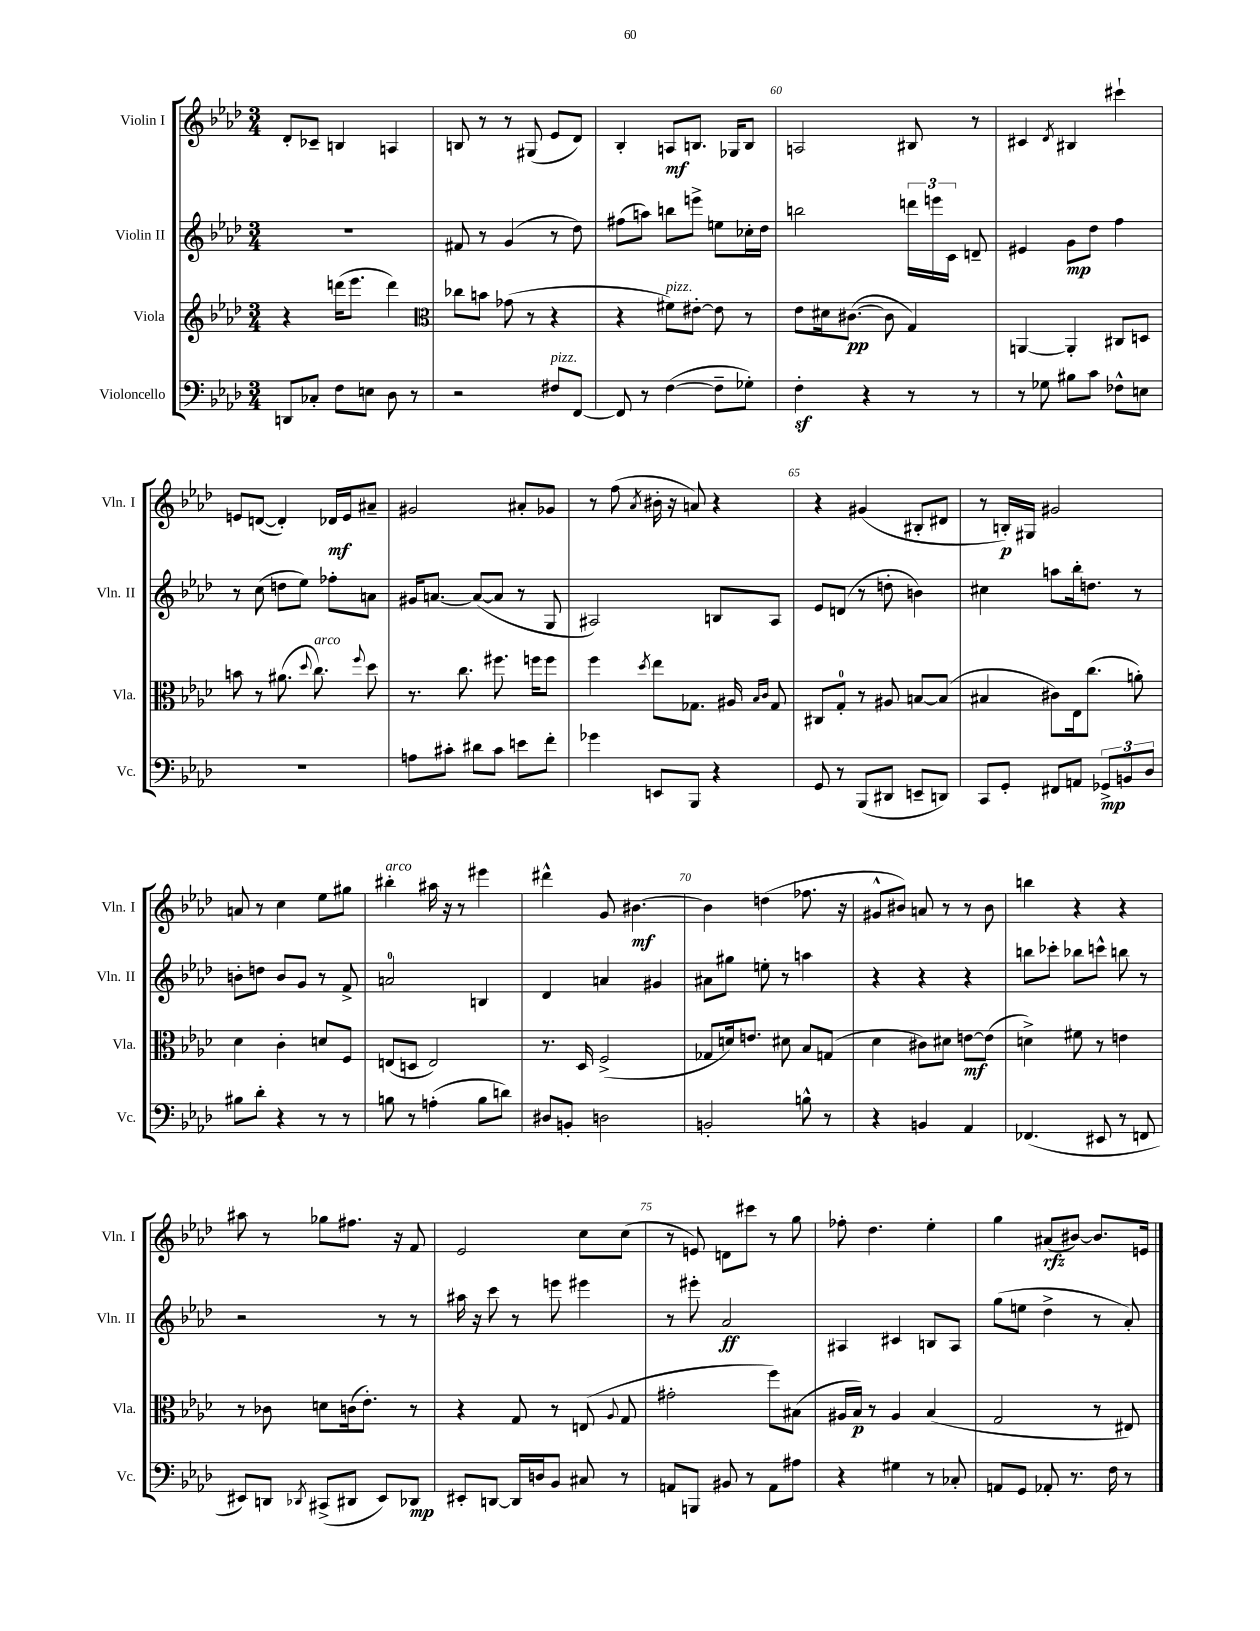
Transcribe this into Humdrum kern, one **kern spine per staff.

**kern	**kern	**kern	**kern
*staff4	*staff3	*staff2	*staff1
*clefF4	*clefG2	*clefG2	*clefG2
*k[b-e-a-d-]	*k[b-e-a-d-]	*k[b-e-a-d-]	*k[b-e-a-d-]
*M3/4	*M3/4	*M3/4	*M3/4
8DD	4r	2.r	8d-'
8C-'	.	.	8c-~
8F	(16ddd	.	4B
.	8.eee-	.	.
8E	.	.	.
8D-	4ddd)	.	4A
8r	.	.	.
=	=	=	=
*	*clefC3	*	*
2r	8cc-	8f#	8B
.	8b	8r	8r
.	(8g-	(4g	8r
.	8r	.	(8G#
8F#	4r	8r	8e-
[8FF	.	8dd-)	8d-)
=	=	=	=
8FF]	4r	(8ff#	4B-'
8r	.	8aa)	.
([4F	8f#)	8bb	8A
.	[8e#'	8eee^	8.B
8F~]	8e#]	8ee	.
.	.	.	16G-
8G-')	8r	16cc-'	8B
.	.	16dd-	.
=	=	=	=
4F'	8e-	2bb	2A
.	16d#	.	.
.	([8.c#	.	.
4r	.	.	.
.	8c#]	.	.
8r	4G)	24ddd	8B#
.	.	24eee	.
.	.	24c	.
8r	.	8d~	8r
=	=	=	=
8r	[4AA	4e#	4c#
8G-	.	.	.
.	.	.	8qd-
8B#	4AA']	8g	4B#
8c	.	8dd-	.
8F-^^	8C#	4ff	4ccc#`
8E	8D	.	.
=	=	=	=
2.r	8b	8r	8e
.	8r	(8cc	([8d
.	(8.a#	8dd	4d'])
.	.	8ee-)	.
.	8qqdd-	.	.
.	8.cc)	.	.
.	.	8ff-'	16d-
.	.	.	16e
.	8qqff	.	.
.	8dd-	8a	8a#~
=	=	=	=
8A	8.r	16g#	2g#
.	.	[8.a	.
8c#'	.	.	.
.	8.cc	.	.
8d#	.	(8a_	.
8c#	8.ff#	8a]	.
8e	.	8r	8a#'
.	16ff	.	.
8f'	8ff	8G	8g-
=	=	=	=
4g-	4ff	2A#)	8r
.	.	.	(8ff
.	8qdd-	.	8qa-
8EE	8ee-	.	16b#'
.	.	.	16r
8BBB-	8.G-	.	8a)
4r	.	8B	4r
.	16A#	.	.
.	16qqB-	.	.
.	16qqc	.	.
.	8G-	8A#	.
=	=	=	=
8GG	8C#	8e-	4r
8r	8G'	(8d	.
(8BBB-	8r	8r	(4g#
8DD#	8A#	8dd'	.
8EE~	[8B	4b)	8B#'
8DD)	(8B]	.	8d#
=	=	=	=
8CC	4B#	4cc#	8r
8GG'	.	.	16B')
.	.	.	16G#
8FF#	8c#)	8aa	2g#
8AA	16E-	16bb-'	.
.	(8.cc	8.dd	.
12GG-^	.	.	.
12BB	.	.	.
.	8a')	8r	.
12D-	.	.	.
=	=	=	=
8B#	4d-	8b'	8a
8d-'	.	8dd	8r
4r	4c'	8b	4cc
.	.	8g	.
8r	8d	8r	8ee-
8r	8F	8f^	8gg#
=	=	=	=
8B	(8E	2a	4bb#'
8r	8D	.	.
(4A'	2E)	.	16aa#
.	.	.	16r
.	.	.	8r
8B	.	4B	4eee#
8d)	.	.	.
=	=	=	=
8D#	8.r	4d-	4ddd#^^
8BB'	.	.	.
.	16D-	.	.
2D	(2F^	4a	8g
.	.	.	[4.b#
.	.	4g#	.
=	=	=	=
2BB'	8G-	8a#	4b#]
.	16d)	8gg#	.
.	8.e	.	.
.	.	8ee'	(4dd
.	8d#	8r	.
8B^^	8B-	4aa	8.ff-
8r	(8G	.	.
.	.	.	16r
=	=	=	=
4r	4d-	4r	8g#^^
.	.	.	8b#)
4BB	8c#)	4r	8a
.	8d#	.	8r
4AA-	[8e	4r	8r
.	(8e]	.	8b#
=	=	=	=
(4.FF-	4d^)	8bb	4bb
.	.	8ccc-'	.
.	8f#	8bb-	4r
8EE#	8r	8ccc^^	.
8r	4e	8bb	4r
8FF	.	8r	.
=	=	=	=
8EE#)	8r	2r	8aa#
8DD	8c-	.	8r
8qDD-	.	.	.
(8CC#^	8d	.	8gg-
8DD#	(16c	.	8.ff#
.	8.e-')	.	.
8EE#)	.	8r	.
.	.	.	16r
8DD-	8r	8r	8f
=	=	=	=
8EE#'	4r	16aa#	2e-
.	.	16r	.
[8DD	.	8ccc	.
16DD]	8G	8r	.
16D	.	.	.
8BB-	8r	8eee	.
8C#	(8E	4eee#	8cc
.	8qqA-	.	.
8r	8G	.	(8cc
=	=	=	=
8AA	2g#'	8r	8r
8BBB	.	8eee#'	8e)
8BB#	.	2a-	8d
8r	.	.	8ccc#
8AA	8ff)	.	8r
8A#	(8B#	.	8gg
=	=	=	=
4r	16A#	4A#	8ff-'
.	16B-)	.	.
.	8r	.	4.dd-
4G#	4A#	4c#	.
8r	(4B-	8B	4ee-'
8C-'	.	8A#	.
=	=	=	=
8AA	2G	(8gg	4gg
8GG	.	8ee	.
8AA-'	.	4dd-^	(8a#
8.r	.	.	[8b#)
.	8r	8r	8.b#]
16F	.	.	.
8r	8E#)	8a-')	.
.	.	.	16e
==	==	==	==
*-	*-	*-	*-
